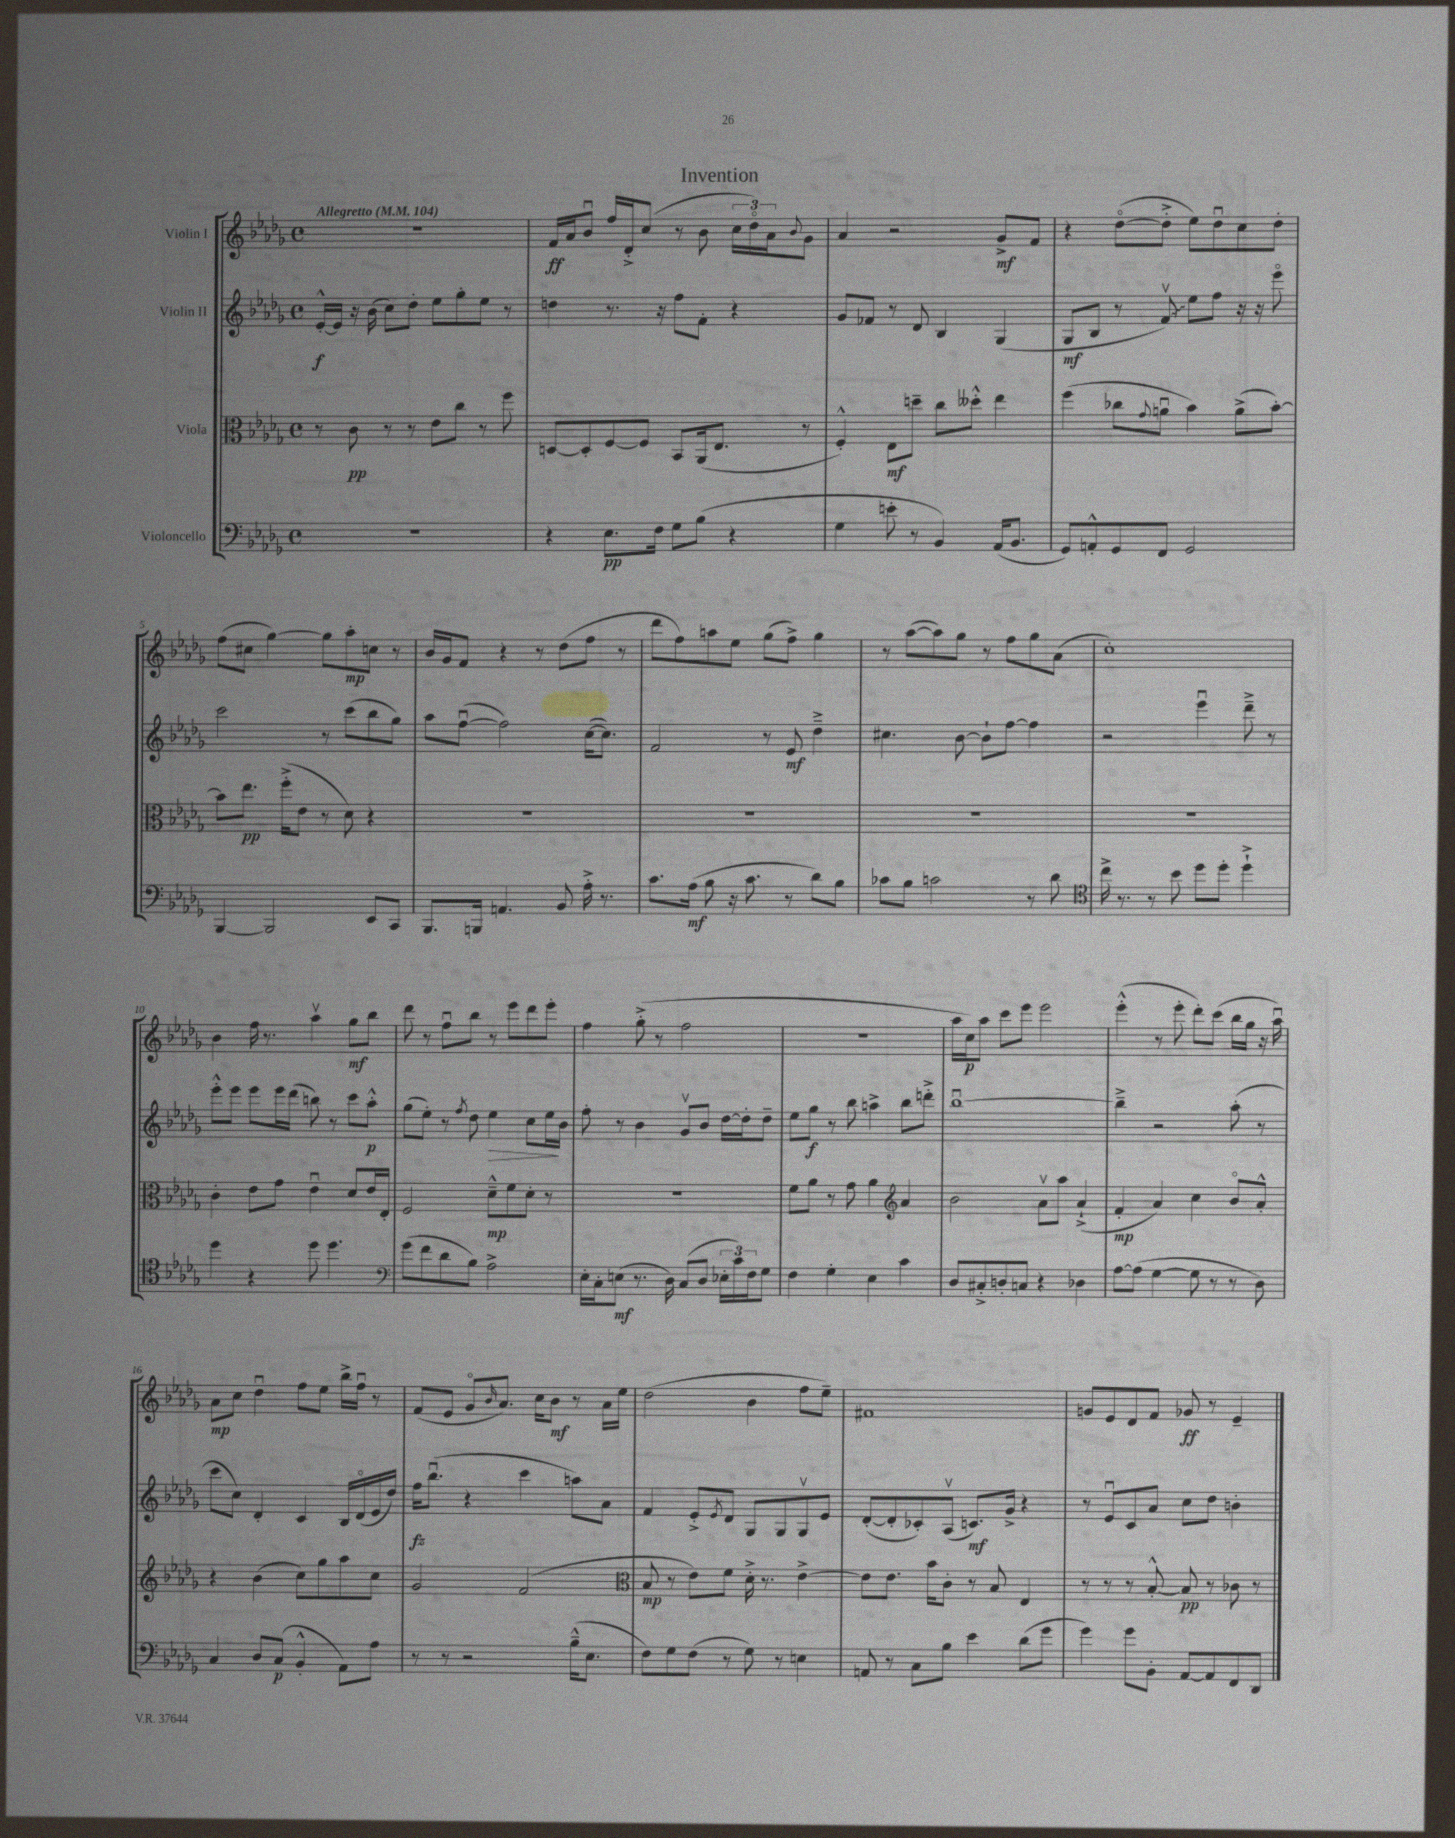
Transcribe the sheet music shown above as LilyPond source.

\header { title = "Invention" }
<<
\new StaffGroup <<
\new Staff = "s0" \with { instrumentName = "Violin I" } {
    \clef treble \key des \major \defaultTimeSignature \time 4/4 \tempo "Allegretto" 4 = 104
    r1 |
    f'16\ff aes'16 bes'8\downbow f''16 des'16-.-> c''8( r8 bes'8 \tuplet 3/2 { c''16 des''16\flageolet) aes'16 } \appoggiatura { bes'8 } ges'8 |
    aes'4 r2 ges'8->\mf f'8 |
    r4 des''8~\flageolet( des''8-.-> ees''8) des''8\downbow c''8 des''8-. |
    f''8( cis''8 ges''4~) ges''8 aes''8-.\mp c''8 r8 |
    bes'16 ges'16 f'8 r4 r8 des''8( f''8 r8 |
    des'''8 f''8) a''8 ees''8 ges''8( f''8->) ges''4 |
    r8 aes''8~( aes''8) ges''8 r8 f''8 ges''8 aes'8( |
    c''1-.) |
    bes'4 f''16 r8. aes''4\upbow ges''8\mf bes''8 |
    des'''8 r8 f''8\downbow bes''8 r8 ees'''8 des'''8 ees'''8-. |
    f''4 ges''8-.->( r8 f''2 |
    r1 |
    aes''16 c''16\p) aes''8 c'''8 ees'''8 ees'''2 |
    ees'''4-.-^( r8 ees'''8-. des'''8-.) c'''8( bes''16 ges''16 r16 aes''16\downbow) |
    aes'8\mp c''8 des''4\downbow f''8 ees''8 bes''16-> f''16\downbow r8 |
    f'8( ees'8 ges'8\flageolet \grace { bes'16 } aes'8.) c''16 bes'8\mf r8 aes'16 ees''16 |
    des''2( bes'4 f''8 ees''8--) |
    fis'1 |
    g'8 ees'8 des'8 f'8 ges'8\ff r8 ees'4-- \bar "|." |
}
\new Staff = "s1" \with { instrumentName = "Violin II" } {
    \clef treble \key des \major \defaultTimeSignature \time 4/4
    ees'16~-.-^\f ees'16 r16 bes'16( c''8) des''8-. ees''8 ges''8-. ees''8 r8 |
    d''4 r8. r16 f''8 f'8-. r4 |
    ges'8 fes'8 r8 des'8 bes4 ges4( |
    ges8\mf bes8 r8 \once \override Glissando.style = #'zigzag f'8\upbow\glissando) ees''8 f''8 r16 r16 ees'''8\flageolet |
    c'''2 r8 c'''8( bes''8 ges''8) |
    aes''8 f''8~\downbow( f''2) c''16~( c''8.) |
    f'2 r8 ees'8\mf des''4---> |
    cis''4. bes'8~ bes'8-! f''8~ f''4 |
    r2 ees'''4\downbow des'''8---> r8 |
    ees'''8-.-^ ees'''8 ees'''8 ees'''16 des'''16( b''8) r8 c'''8 aes''8-.-^\p |
    ges''8( ees''8-.) r8 \acciaccatura { f''8 } des''8 ees''4\> c''8 ees''16\! bes'16 |
    f''8-. r8 bes'4 ges'8\upbow bes'8 des''16~ des''16-. des''8-- |
    ees''8 ges''8\f r8 bes''8 a''4-> bes''8 d'''8-.-> |
    bes''1~\downbow |
    bes''4---> r2 aes''8-.( r8 |
    c'''8 c''8) des'4-. c'4 bes16 des'16\flageolet( ees'16 des''16) |
    f''16\fz bes''8.\downbow( r4 c'''4 a''8) aes'8 |
    f'4 ees'8-.-> \acciaccatura { ees'8 } des'8 ges8 ges8 ges8\upbow ees'8 |
    des'8~-.( des'8-. ces'8-.) aes8\upbow( c'8.\mf) ges'16-> r4 |
    r8 ees'8\downbow c'8 aes'8 c''8 des''8 b'4-. \bar "|." |
}
\new Staff = "s2" \with { instrumentName = "Viola" } {
    \clef alto \key des \major \defaultTimeSignature \time 4/4
    r8 c'8\pp r8 r8 ees'8 c''8 r8 f''8 |
    d8~ d8-. f8~ f8 bes,8 aes,16( ees8. r8 |
    f4-.-^) ees8\mf d''8-- c''8 deses''8-.-^ ees''4 |
    f''4( ces''8 \appoggiatura { ges'8 } a'8\downbow bes'4) a'8->( bes'8~-.) |
    bes'8 ees''8.\pp f''16-.->( ees'8 r8 des'8) r4 |
    R1 |
    R1 |
    R1 |
    R1 |
    c'4-. ees'8 ges'8 ees'4\downbow des'8 ees'16 ees16-. |
    f2 des'8---^\mp f'8 des'8-. r8 |
    R1 |
    f'8 aes'8 r8 ges'8 aes'4 \clef treble aes'4 |
    bes'2 aes'8\upbow aes''8 aes'4-!->( |
    f'4-.\mp aes'4) c''4 bes'8\flageolet aes'8-.-^ |
    r4 bes'4( c''8) ges''8 aes''8 c''8 |
    ges'2 f'2( |
    \clef alto bes8\mp r8 ees'8) f'8 des'16-.-> r8. ees'4~-> |
    ees'8 ees'8. bes'16 c'8-. r8 bes8 ees4 |
    r8 r8 r8 bes8~-.-^ bes8\pp r8 ces'8 r8 \bar "|." |
}
\new Staff = "s3" \with { instrumentName = "Violoncello" } {
    \clef bass \key des \major \defaultTimeSignature \time 4/4
    R1 |
    r4 ees8.\pp f16 ges8 bes8( r4 |
    ges4 e'8-. r8 bes,4) aes,16( bes,8. |
    ges,8) a,8-.-^ ges,8 f,8 ges,2 |
    bes,,4~ bes,,2 ees,8 c,8 |
    bes,,8. b,,16 a,4. bes,8 aes16-.-> r8. |
    c'8. aes16\mf( bes8 r16 c'8. r8 des'8) bes8 |
    ces'8 bes8 c'2 r8 des'8 |
    \clef tenor c''16-> r8. r8 bes'8 des''8 des''8-. des''4-!-> |
    des''4 r4 des''8 des''4. |
    \clef bass ges'8( f'8 des'8 bes8) aes2-> |
    ees16-. c16-. e8\mf( r8. des16) c8( des8 \tuplet 3/2 { ees16-. c'16) f16 } ges8 |
    f4 ges4-. ees4 c'4 |
    des8 cis8-.-> d8-. c8 r4 des4 |
    aes8~ aes8( ges4~ ges8 r8 r8 des8) |
    c4 des8 c8\p( bes,4-.-^ aes,8) aes8 |
    r8 r8 r2 bes16---^( ees8. |
    f8) ges8 f8( r8 ges8) r8 e4 |
    a,8 r8 c8 bes8 ees'4 des'8( ges'8 |
    ges'4) ges'8 bes,8-. aes,8~ aes,8 f,8 des,8 \bar "|." |
}
>>
>>
